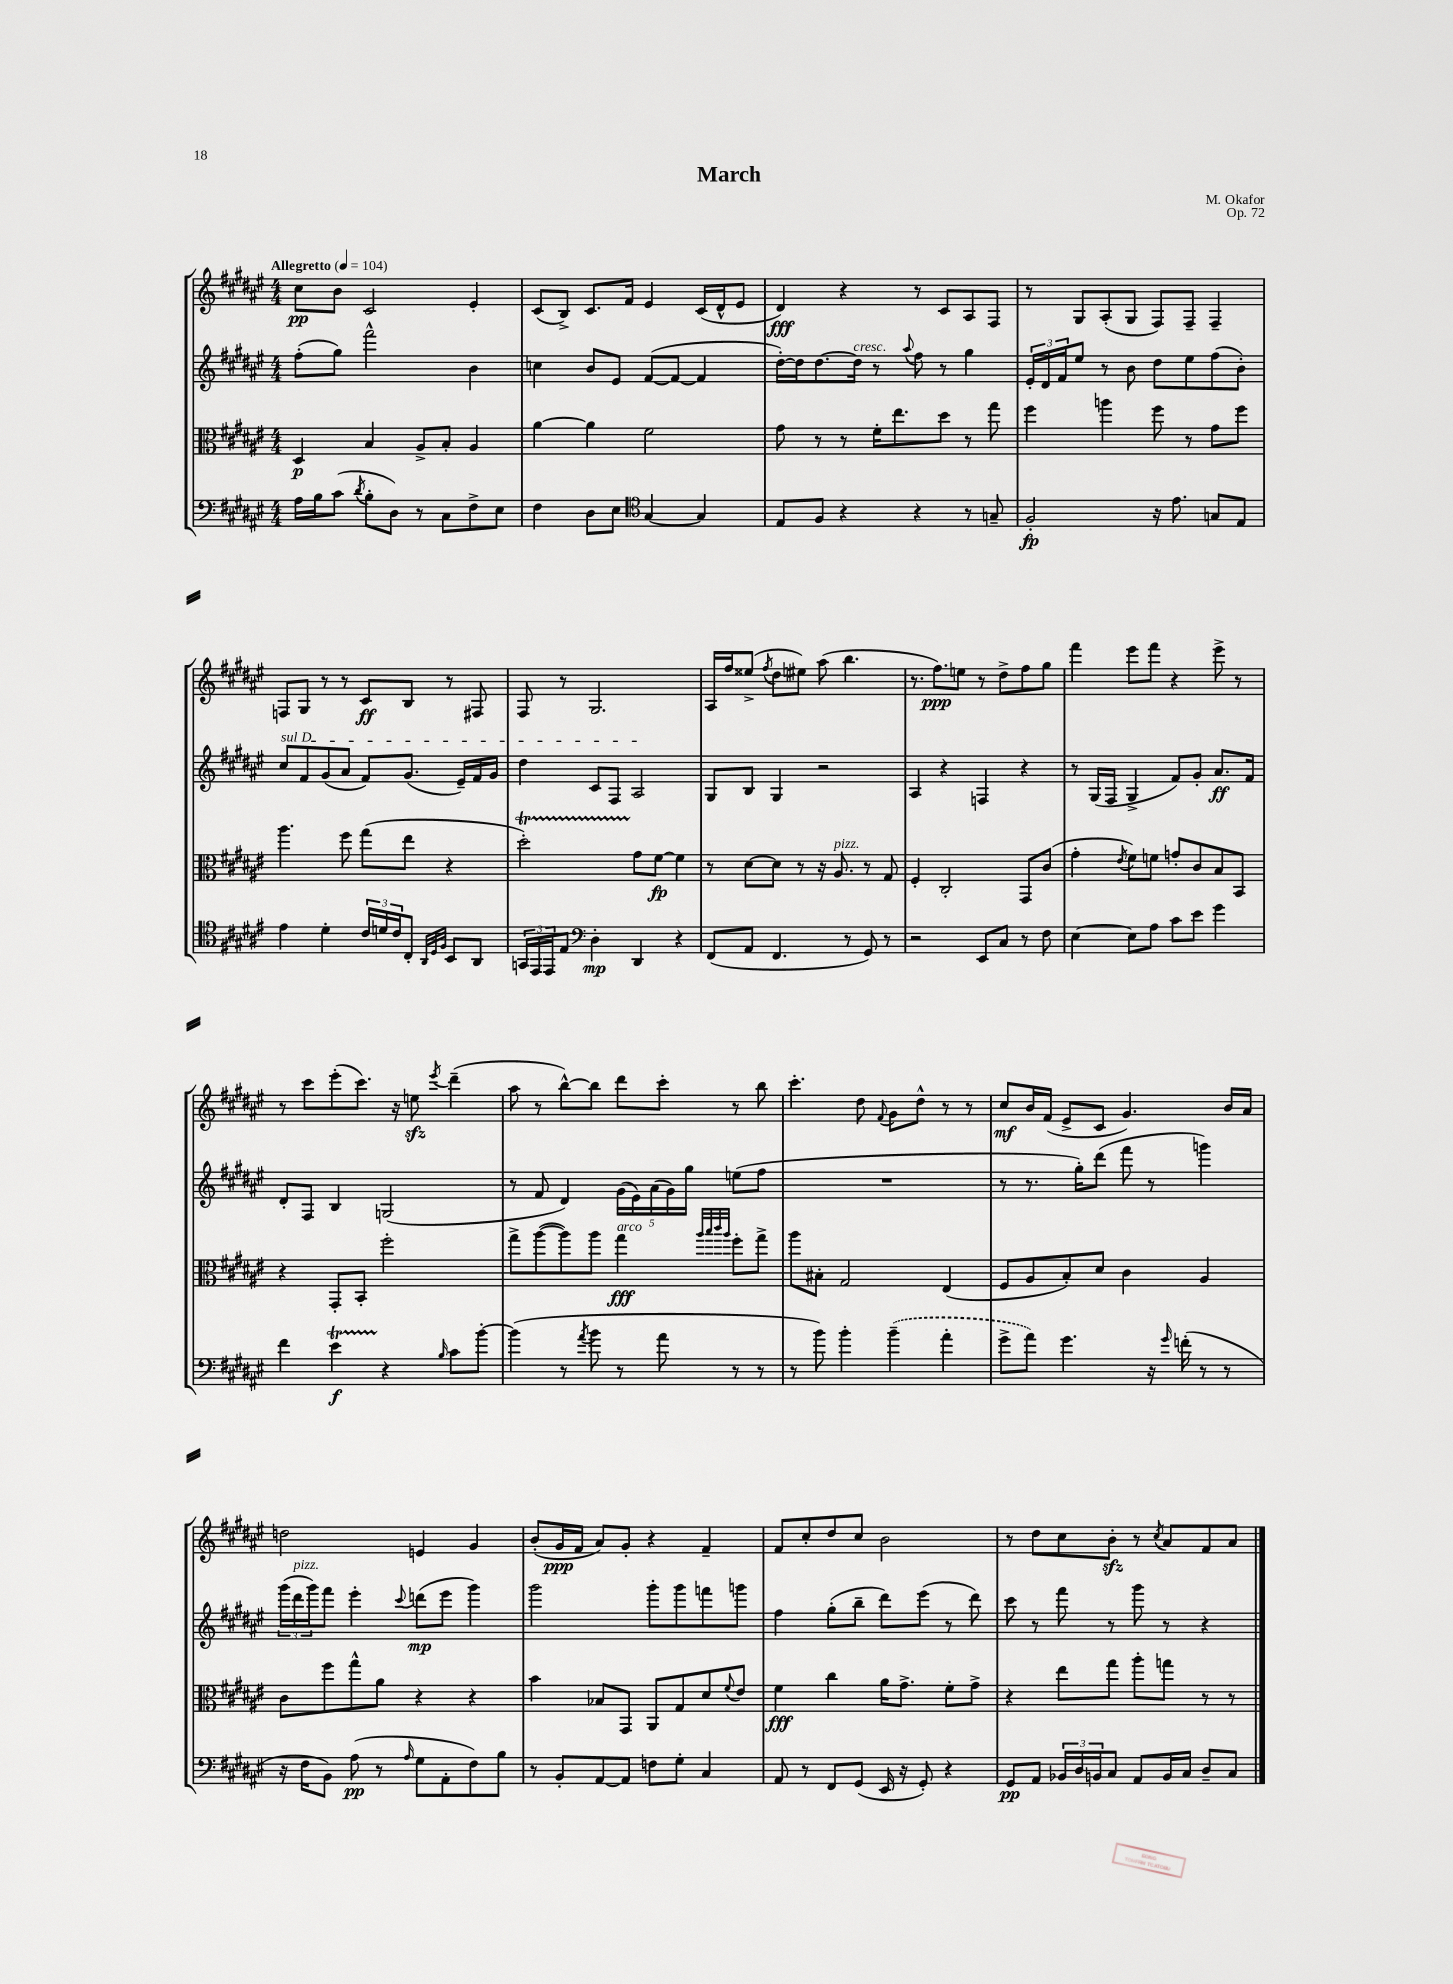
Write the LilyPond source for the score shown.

\header { title = "March" composer = "M. Okafor" opus = "Op. 72" }
<<
\new StaffGroup <<
\new Staff = "s0" {
    \clef treble \key fis \major \numericTimeSignature \time 4/4 \tempo "Allegretto" 4 = 104
    cis''8\pp b'8 cis'2 eis'4-. |
    cis'8( b8->) cis'8. fis'16 eis'4 cis'16( dis'16-^ eis'8 |
    dis'4\fff) r4 r8 cis'8 ais8 fis8 |
    r8 gis8 ais8-.( gis8 fis8) fis8-- fis4-- |
    f8 gis8 r8 r8 cis'8\ff b8 r8 fis8 |
    fis8 r8 gis2. |
    ais16 fis''16 eisis''8->( \acciaccatura { fis''8 } dis''8 eis''8) ais''8( b''4. |
    r8. fis''8.\ppp) e''8 r8 dis''8-> fis''8 gis''8 |
    fis'''4 eis'''8 fis'''8 r4 eis'''8-> r8 |
    r8 cis'''8 eis'''8-.( cis'''8.) r16 e''8\sfz \acciaccatura { eis'''8 } dis'''4--( |
    ais''8 r8 b''8~-^) b''8 dis'''8 cis'''8-. r8 b''8 |
    cis'''4.-. dis''8 \appoggiatura { fis'8 } gis'8 dis''8-^ r8 r8 |
    cis''8\mf b'16 fis'16( eis'8-> cis'8 gis'4.) b'16 ais'16 |
    d''2 e'4 gis'4 |
    b'8-.( gis'16\ppp fis'16 ais'8) gis'8-. r4 fis'4-- |
    fis'8 cis''8-. dis''8 cis''8 b'2 |
    r8 dis''8 cis''8 b'8-.\sfz r8 \acciaccatura { cis''8 } ais'8 fis'8 ais'8 \bar "|." |
}
\new Staff = "s1" {
    \clef treble \key fis \major \numericTimeSignature \time 4/4
    fis''8-.( gis''8) fis'''2-^ b'4 |
    c''4 b'8 eis'8 fis'8~( fis'8~ fis'4 |
    dis''16~-.) dis''16 dis''8.~ dis''16^\markup { \italic "cresc." } r8 \appoggiatura { ais''8 } fis''8 r8 gis''4 |
    \tuplet 3/2 { eis'16-. dis'16 fis'16 } eis''8 r8 b'8 dis''8 eis''8 fis''8( b'8-.) |
    \once \override TextSpanner.bound-details.left.text = \markup { \italic "sul D" } cis''8\startTextSpan fis'8 gis'8( ais'8 fis'8) gis'8.( eis'16--) fis'16 gis'16 |
    dis''4 cis'8 fis8 ais2\stopTextSpan |
    gis8 b8 gis4 r2 |
    ais4 r4 f4 r4 |
    r8 gis16( fis16 gis4-> fis'8) gis'8-. ais'8.\ff fis'16 |
    dis'8-. fis8 b4 g2( |
    r8 fis'8 dis'4) \tuplet 5/4 { gis'16( eis'16) ais'16( gis'16) gis''16 } e''8( fis''8 |
    R1 |
    r8 r8. gis''16-.) dis'''8( fis'''8 r8 g'''4) |
    \tuplet 3/2 { gis'''16( dis'''16^\markup { \italic "pizz." } gis'''16) } fis'''8 eis'''4-. \appoggiatura { cis'''8 } d'''8\mp( eis'''8 gis'''4) |
    gis'''2 gis'''8-. gis'''8 f'''8 g'''8 |
    fis''4 gis''8-.( b''8-- dis'''8) eis'''8( r8 dis'''8) |
    cis'''8 r8 fis'''8 r8 gis'''8 r8 r4 \bar "|." |
}
\new Staff = "s2" {
    \clef alto \key fis \major \numericTimeSignature \time 4/4
    dis4\p b4 ais8-> b8-. ais4 |
    ais'4~ ais'4 fis'2 |
    gis'8 r8 r8 fis'16-. eis''8. dis''8 r8 gis''8 |
    fis''4 a''4 fis''8 r8 gis'8 fis''8 |
    ais''4. fis''8 gis''8( eis''8 r4 |
    dis''2-.\startTrillSpan) gis'8\stopTrillSpan fis'8~\fp fis'4 |
    r8 dis'8~ dis'8 r8 r16 ais8.^\markup { \italic "pizz." } r8 gis8 |
    fis4-. cis2-. gis,8 cis'8( |
    gis'4-. \acciaccatura { eis'8 } fis'8) f'8 g'8-. cis'8 b8 b,8 |
    r4 gis,8-. b,8-. fis''2-. |
    gis''8-> ais''8~( ais''8) ais''8 gis''4\fff^\markup { \italic "arco" } \grace { ais''32 b''32 cis'''32 ais''32 } fis''8-. gis''8-> |
    ais''8 bis8-. gis2 eis4( |
    fis8 ais8 b8-.) dis'8 cis'4 ais4 |
    cis'8 fis''8 gis''8-^ ais'8 r4 r4 |
    b'4 bes8 gis,8 ais,8 gis8 dis'8 \appoggiatura { fis'8 } eis'8 |
    fis'4\fff cis''4 ais'16 gis'8.-> fis'8-. gis'8-> |
    r4 eis''8 gis''8 ais''8-. g''8 r8 r8 \bar "|." |
}
\new Staff = "s3" {
    \clef bass \key fis \major \numericTimeSignature \time 4/4
    ais16 b16 cis'8( \acciaccatura { dis'8 } b8-. dis8) r8 cis8 fis8-> eis8 |
    fis4 dis8 eis8 \clef tenor gis4~ gis4 |
    eis8 fis8 r4 r4 r8 g8-- |
    fis2-.\fp r16 eis'8. g8 eis8 |
    eis'4 dis'4-. \tuplet 3/2 { cis'16 d'16 cis'16 } cis8-. \grace { ais,32 dis32 fis32 } b,8 ais,8 |
    \tuplet 3/2 { g,16 eis,16 eis,16 } eis8 \clef bass dis4-.\mp dis,4 r4 |
    fis,8( ais,8 fis,4. r8 gis,8) r8 |
    r2 eis,8 cis8 r8 fis8 |
    eis4~ eis8 ais8 cis'8 eis'8 gis'4 |
    fis'4 eis'4\startTrillSpan\f r4\stopTrillSpan \grace { b16 } cis'8 b'8~-. |
    b'4( r8 \acciaccatura { ais'8 } b'8 r8 ais'8 r8 r8 |
    r8 b'8) b'4-. \once \slurDashed b'4--( ais'4-. |
    gis'8-> ais'8) gis'4. r16 \grace { gis'16 } f'16-.( r8 r8 |
    r16 fis16 b,8) ais8\pp( r8 \grace { ais16 } gis8 ais,8-. fis8) b8 |
    r8 b,8-. ais,8~ ais,8 f8 gis8-. cis4 |
    ais,8 r8 fis,8 gis,8( eis,16 r16 gis,8-.) r4 |
    gis,8\pp ais,8 \tuplet 3/2 { bes,16 dis16 b,16 } cis8 ais,8 b,16 cis16 dis8-- cis8 \bar "|." |
}
>>
>>
\layout { \context { \Score \remove "Bar_number_engraver" } }
